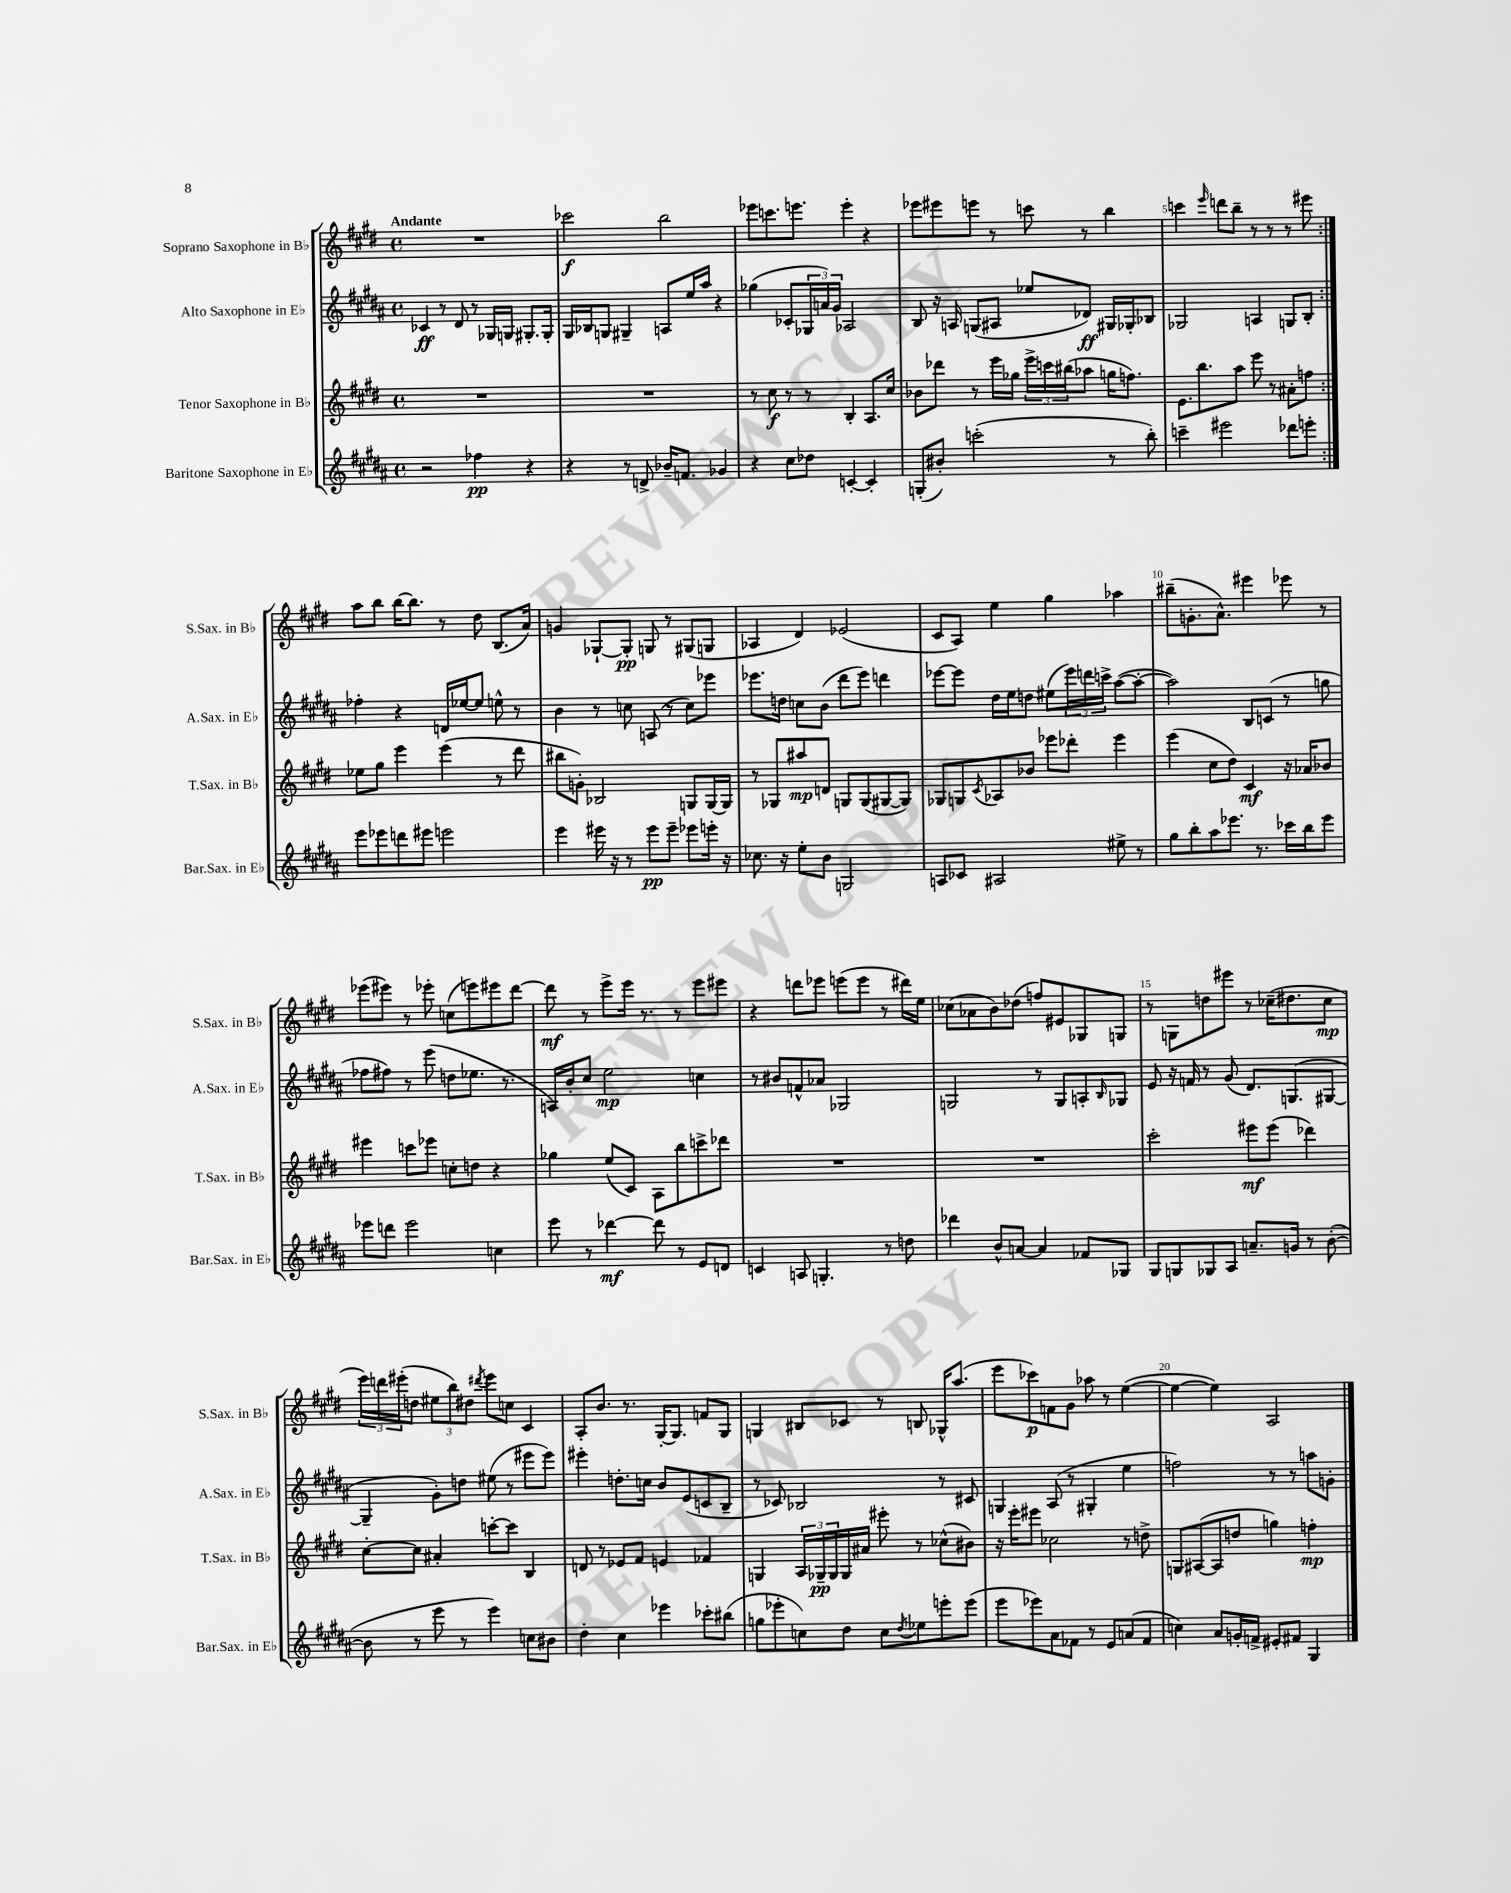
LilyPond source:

<<
\new StaffGroup <<
\new Staff = "s0" \with { instrumentName = "Soprano Saxophone in Bb" shortInstrumentName = "S.Sax. in Bb" } {
    \clef treble \key e \major \defaultTimeSignature \time 4/4 \tempo "Andante"
    \repeat volta 2 { R1 |
    ces'''2\f b''2 |
    ees'''8 c'''8. e'''8. e'''4-. r4 |
    ees'''8 eis'''8 e'''8 r8 c'''8 r8 b''4 |
    c'''4 \grace { e'''16 } d'''8 b''8-- r8 r8 r8 eis'''8 | }
    a''8 b''8 b''16~ b''8. r8 dis''8 b8.( a'16) |
    g'4 ges8~-! ges8-.\pp g8 r8 gis8( g8 |
    aes4 dis'4) ees'2( |
    cis'8 a8) e''4 gis''4 aes''4 |
    bis''8--( g'8.-. a'8.-^) eis'''4 ees'''8 r8 |
    ees'''8( eis'''8) r8 ees'''8-. c''8( e'''8) eis'''8 dis'''8~ |
    dis'''8\mf r8 e'''8-> e'''16 r8. r8 e'''8 eis'''8 |
    r4 d'''8 ees'''8 e'''8( e'''8 r8 dis'''16) e''16 |
    ces''8( aes'8 b'8) des''8( f''8) eis'8 ges8 g8 |
    r8 g8 d''8 eis'''8 r8 ces''16--( dis''8. ces''8\mp |
    \tuplet 3/2 { e'''16) d'''16 eis'''16-.( } d''8 \tuplet 3/2 { eis''8 b''8) dis''8 } \acciaccatura { dis'''8 } eis'''8 c''8 cis'4 |
    a8-. b'8. r8. gis16~-. gis8. f'8 gis8 |
    g4 bis8 ces'8 r8 b8 ges16-^ a''8.( |
    e'''8 ces'''8\p) f'8 gis'8 aes''8 r8 e''4~( |
    e''4~ e''4) a2 \bar "|." |
}
\new Staff = "s1" \with { instrumentName = "Alto Saxophone in Eb" shortInstrumentName = "A.Sax. in Eb" } {
    \clef treble \key b \major \defaultTimeSignature \time 4/4
    \repeat volta 2 { ces'4\ff r8 dis'8 r8 ges16 g16 gis8.-. gis16-. |
    gis16 bes16 g8 gis4-- a8 e''16 ais''16 r4 |
    ges''4( ces'8-. \tuplet 3/2 { ges16 a'16) gis'16 } aes2 |
    b8 r16 a16 g8( ais8 ees''8 des'8\ff) gis16 ges16-. bes8 |
    ges2 a4 g8 b8-. | }
    fes''4-. r4 d'16 ees''16~ ees''8 e''8-^ r8 |
    b'4 r8 c''8 a8( r8 c''8) ees'''8 |
    ees'''8. d''16 c''8 b'8( dis'''8 ees'''8) d'''4 |
    ees'''8~ ees'''8 dis''16 e''16 d''8 eis''8( \tuplet 3/2 { ees'''16) d'''16 c'''16-> } ais''8~( ais''8~-. |
    ais''2) b8 c'8( r8 g''8 |
    fes''8 fis''8) r8 e'''8( d''8 ees''8. r8. |
    a16) b'16-. cis''8 e''2\mp c''4 |
    r8 bis'8 f'8-^ aes'8 ges2 |
    g2 r8 g8 a8-. \grace { b16 } ges8 |
    e'8 r16 f'16 r8 gis'8( dis'8.) g8.( gis8~ |
    gis4-- gis'8-.) d''8 eis''8( r8 eis'''8 eis'''8) |
    eis'''4-. d''8.-. c''16 b'8 e'8( c'8 b8-- |
    r8 ces'8) bes2 r8 cis'8 |
    g4 ais8( r8 gis4-. e''4 |
    f''2) r8 r8 a''8 g'8-. \bar "|." |
}
\new Staff = "s2" \with { instrumentName = "Tenor Saxophone in Bb" shortInstrumentName = "T.Sax. in Bb" } {
    \clef treble \key e \major \defaultTimeSignature \time 4/4
    \repeat volta 2 { R1 |
    R1 |
    r8 cis''8\f r8 r8 b4-. a8. cis''16 |
    bes'8 des'''8 r8 e'''16 ges''16 \tuplet 3/2 { e'''16-> c'''16 bis''16( } aes''8 g''16 f''8.) |
    e'8. b''8. a''8 e'''8 r8 ais'8-. f''8 | }
    ees''8 gis''8 e'''4 e'''4( r8 dis'''8 |
    bis''8 g'8-.) bes2 g8 g16~ g16 |
    r8 ges8 ais''8\mp d'8 g8 g8( gis8~ gis8) |
    ges8 g8 \acciaccatura { cis'8 } aes8 bes'8 ees'''8 des'''8-. ees'''4 |
    e'''4( cis''8 dis''8) cis'4\mf r16 aes'16 bes'8 |
    eis'''4 c'''8 ees'''8 c''8-. d''8 r4 |
    ges''4 e''8( cis'8) a8 b''8 c'''8-> des'''8 |
    R1 |
    R1 |
    cis'''2-. eis'''8\mf eis'''8( des'''4) |
    cis''8~-. cis''8 ais'4-. c'''8~-. c'''8 b4 |
    d'8 r8 ees'8 fis'8 e'4 fes'4 |
    g4 \tuplet 3/2 { a16 ges16--\pp ges16 } ges16 ais'16 eis'''8-. r8 ces''8-^( bis'8) |
    r16 e'''16-. eis'''8 ces''2 r8 d''8-> |
    g8 ais8~( ais8 d''8 g''4) f''4-.\mp \bar "|." |
}
\new Staff = "s3" \with { instrumentName = "Baritone Saxophone in Eb" shortInstrumentName = "Bar.Sax. in Eb" } {
    \clef treble \key b \major \defaultTimeSignature \time 4/4
    \repeat volta 2 { r2 fes''4\pp r4 |
    r4 r8 d'8-> bes'16-- f'8. ges'4 |
    r4 cis''8 des''8 c'4~-. c'4-. |
    g8-.( bis'8-.) c'''2-.( r8 b''8-.) |
    c'''4-- eis'''2 des'''8 e'''8-. | }
    e'''8 ees'''8 d'''8 eis'''8 e'''2 |
    e'''4 eis'''16 r16 r8 eis'''8\pp eis'''8-- ees'''8 e'''16-. r16 |
    ces''8. r16 e''8-. b'8 g2 |
    a8 ces'8 ais2 eis''8-> r8 |
    gis''8 b''8-. ais''8 ees'''8. r8. ces'''16 b''16 ees'''8 |
    ees'''8 d'''8 ees'''2 c''4 |
    e'''8 r8 des'''4~\mf des'''8 r8 e'8 d'8 |
    c'4 a8 g4.-. r8 d''8 |
    des'''4 b'8-^ a'8~ a'4 fes'8 ges8 |
    gis8 g8 ges8 ais8 a'8.-- g'16 r8 b'8~-.( |
    b'8 r8 e'''8 r8 e'''4) c''8 bis'8 |
    dis''4-. cis''4 ees'''4 ces'''8-. bis''8( |
    g''8 ees'''8-. c''8) dis''8 c''8 \acciaccatura { dis''8 } ees''8 e'''8-. e'''8( |
    e'''8 ees'''8) ais'8 fes'8 r8 e'8 a'8( fes'8 |
    c''4) ais'8 g'16-. f'16-> eis'8-. fis'8 gis4 \bar "|." |
}
>>
>>
\layout { \context { \Score \override BarNumber.break-visibility = ##(#f #t #t) barNumberVisibility = #(every-nth-bar-number-visible 5) } }
